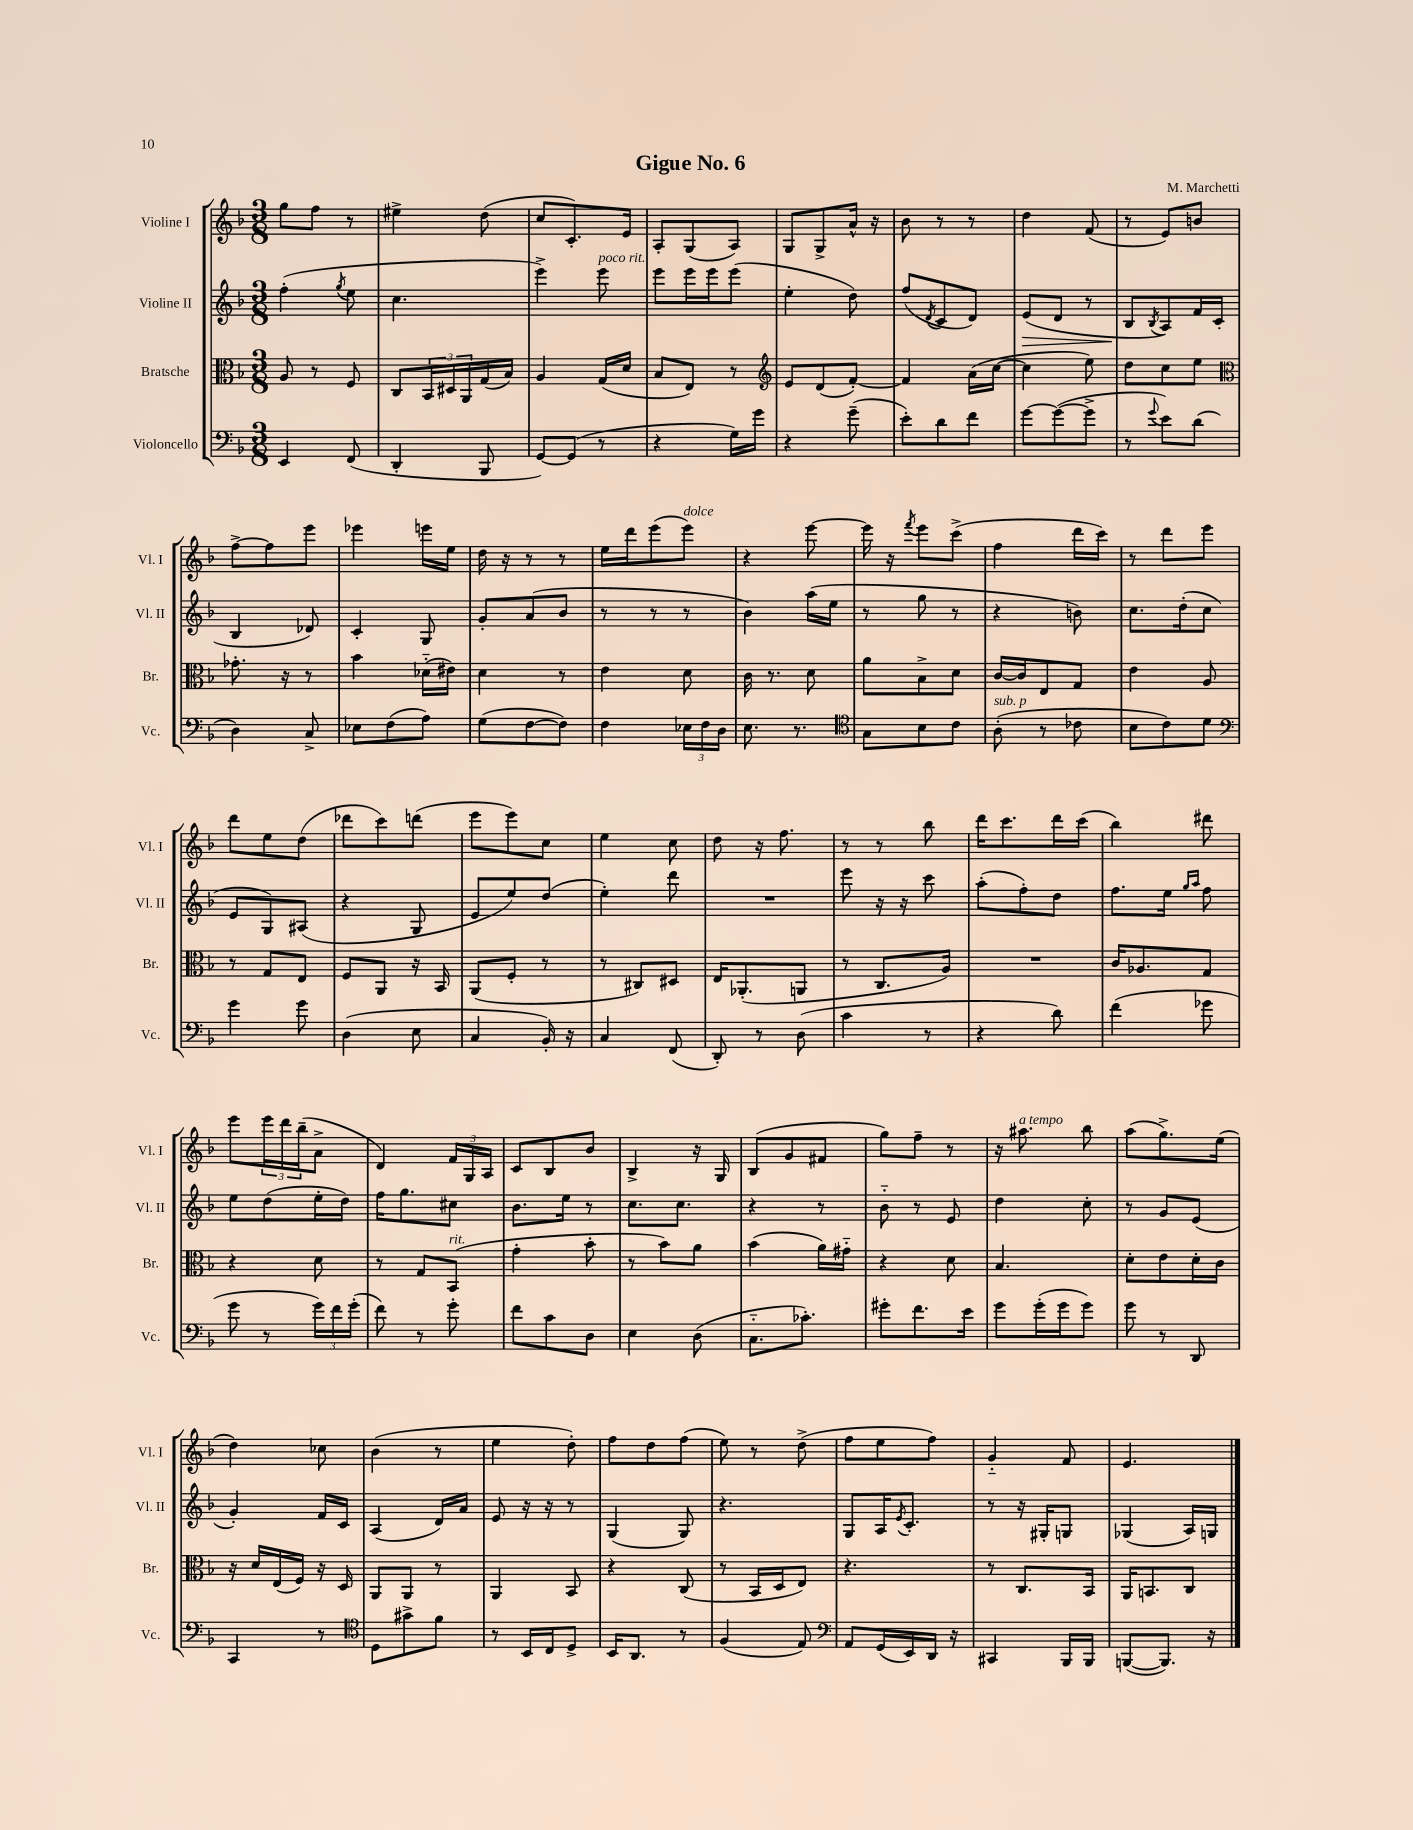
\header { title = "Gigue No. 6" composer = "M. Marchetti" }
<<
\new StaffGroup <<
\new Staff = "s0" \with { instrumentName = "Violine I" shortInstrumentName = "Vl. I" } {
    \clef treble \key f \major \numericTimeSignature \time 3/8
    g''8 f''8 r8 |
    eis''4-> d''8( |
    c''8 c'8.-.) e'16 |
    a8-. g8( a8) |
    g8 g8-> a'16-^ r16 |
    bes'8 r8 r8 |
    d''4 f'8( |
    r8 e'8) b'8 |
    f''8~-> f''8 e'''8 |
    ees'''4 e'''16 e''16 |
    d''16 r16 r8 r8 |
    e''16 d'''16 e'''8( e'''8^\markup { \italic "dolce" }) |
    r4 e'''8~ |
    e'''16 r16 \acciaccatura { f'''8 } e'''8 c'''8->( |
    f''4 d'''16 c'''16) |
    r8 d'''8 e'''8 |
    d'''8 e''8 d''8( |
    des'''8 c'''8) d'''8( |
    e'''8 e'''8) c''8 |
    e''4 c''8 |
    d''8 r16 f''8. |
    r8 r8 bes''8 |
    d'''16 c'''8. d'''16 c'''16( |
    bes''4) dis'''8 |
    e'''8 \tuplet 3/2 { e'''16 d'''16 bes''16--( } a'8-> |
    d'4) \tuplet 3/2 { f'16 g16 a16 } |
    c'8 bes8 bes'8 |
    bes4-> r16 g16 |
    bes8( g'8 fis'8 |
    g''8) f''8-- r8 |
    r16 ais''8.^\markup { \italic "a tempo" } bes''8 |
    a''8( g''8.->) e''16( |
    d''4) ces''8 |
    bes'4( r8 |
    e''4 d''8-.) |
    f''8 d''8 f''8( |
    e''8) r8 d''8->( |
    f''8 e''8 f''8) |
    g'4-_ f'8 |
    e'4. \bar "|." |
}
\new Staff = "s1" \with { instrumentName = "Violine II" shortInstrumentName = "Vl. II" } {
    \clef treble \key f \major \numericTimeSignature \time 3/8
    f''4-.( \acciaccatura { g''8 } e''8 |
    c''4. |
    e'''4->) e'''8^\markup { \italic "poco rit." } |
    e'''8 e'''16 e'''16 e'''8( |
    e''4-. d''8) |
    f''8( \acciaccatura { d'8 } c'8 d'8) |
    e'8\>( d'8 r8 |
    bes8\! \acciaccatura { bes8 } a8) f'16 c'16( |
    bes4 des'8) |
    c'4-. g8 |
    g'8-. a'8( bes'8 |
    r8 r8 r8 |
    bes'4) a''16( e''16 |
    r8 g''8 r8 |
    r4 b'8) |
    c''8. d''16-.( c''8 |
    e'8 g8) ais8( |
    r4 g8 |
    e'8 e''8) d''8( |
    e''4-.) d'''8 |
    R4. |
    e'''8 r16 r16 c'''8 |
    a''8-.( f''8-.) d''8 |
    f''8. e''16 \grace { g''16 a''16 } f''8 |
    e''8 d''8( e''16-. d''16) |
    f''16 g''8. cis''8 |
    bes'8. e''16 r8 |
    c''8. c''8. |
    r4 r8 |
    bes'8-_ r8 e'8 |
    d''4 c''8-. |
    r8 g'8 e'8( |
    g'4-.) f'16 c'16 |
    a4( d'16) a'16 |
    e'8 r16 r16 r8 |
    g4( g8) |
    r4. |
    g8 a16 \acciaccatura { e'8 } c'8.-. |
    r8 r16 gis16-. g8 |
    ges4( a16) g16 \bar "|." |
}
\new Staff = "s2" \with { instrumentName = "Bratsche" shortInstrumentName = "Br." } {
    \clef alto \key f \major \numericTimeSignature \time 3/8
    a8 r8 f8 |
    c8 \tuplet 3/2 { bes,16 dis16 a,16 } g16( bes16) |
    a4 g16( d'16 |
    bes8 e8) r8 |
    \clef treble e'8 d'8( f'8~-.) |
    f'4 a'16( c''16~ |
    c''4 e''8) |
    d''8 c''8 e''8 |
    \clef alto ges'8.-. r16 r8 |
    bes'4 des'16-_( eis'16) |
    d'4 r8 |
    e'4 d'8 |
    c'16 r8. d'8 |
    a'8 bes8-> d'8 |
    c'16~ c'16 e8 g8 |
    e'4 a8 |
    r8 g8 e8 |
    f8 a,8 r16 bes,16 |
    a,8( f8-. r8 |
    r8 cis8) dis8 |
    e16 aes,8.-.( a,8 |
    r8 c8. a16) |
    R4. |
    c'16 aes8. g8 |
    r4 d'8 |
    r8 g8 bes,8^\markup { \italic "rit." }( |
    g'4-. bes'8-. |
    r8 bes'8) a'8 |
    bes'4( a'16) gis'16-_ |
    r4 d'8 |
    bes4. |
    d'8-. e'8 d'16-. c'16 |
    r16 d'16 e16( f16) r16 d16 |
    a,8 a,8 r8 |
    a,4 bes,8 |
    r4 c8( |
    r8 bes,16 d16 e8) |
    r4. |
    r8 c8. bes,16 |
    a,16 b,8. c8 \bar "|." |
}
\new Staff = "s3" \with { instrumentName = "Violoncello" shortInstrumentName = "Vc." } {
    \clef bass \key f \major \numericTimeSignature \time 3/8
    e,4 f,8( |
    d,4-. bes,,8 |
    g,8~) g,8( r8 |
    r4 g16) g'16 |
    r4 g'8--( |
    e'8-.) d'8 f'8 |
    g'8~ g'8~( g'8-> |
    r8 \appoggiatura { g'8 } e'8) d'8( |
    d4) c8-> |
    ees8 f8( a8) |
    g8( f8~ f8) |
    f4 \tuplet 3/2 { ees16 f16 d16 } |
    e8. r8. |
    \clef tenor g8 bes8 c'8 |
    a8-.^\markup { \italic "sub. p" }( r8 ces'8 |
    bes8 c'8) d'8 |
    \clef bass g'4 g'8 |
    d4( e8 |
    c4 bes,16-.) r16 |
    c4 f,8( |
    d,8-.) r8 d8( |
    c'4 r8 |
    r4 d'8) |
    f'4( ges'8 |
    g'8 r8 \tuplet 3/2 { g'16) f'16 g'16-.( } |
    f'8) r8 g'8-. |
    f'8 c'8 d8 |
    e4 d8( |
    c8.-_ ces'8.-.) |
    gis'8-. f'8. e'16 |
    g'8 g'16-.( g'16 g'8) |
    g'8 r8 d,8 |
    c,4 r8 |
    \clef tenor d8 gis'8-> f'8 |
    r8 bes,16 c16 d8-> |
    bes,16 a,8. r8 |
    f4( e8) |
    \clef bass a,8 g,16( e,16) d,16 r16 |
    cis,4 bes,,16 bes,,16 |
    b,,8~( b,,8.) r16 \bar "|." |
}
>>
>>
\layout { \context { \Score \remove "Bar_number_engraver" } }
